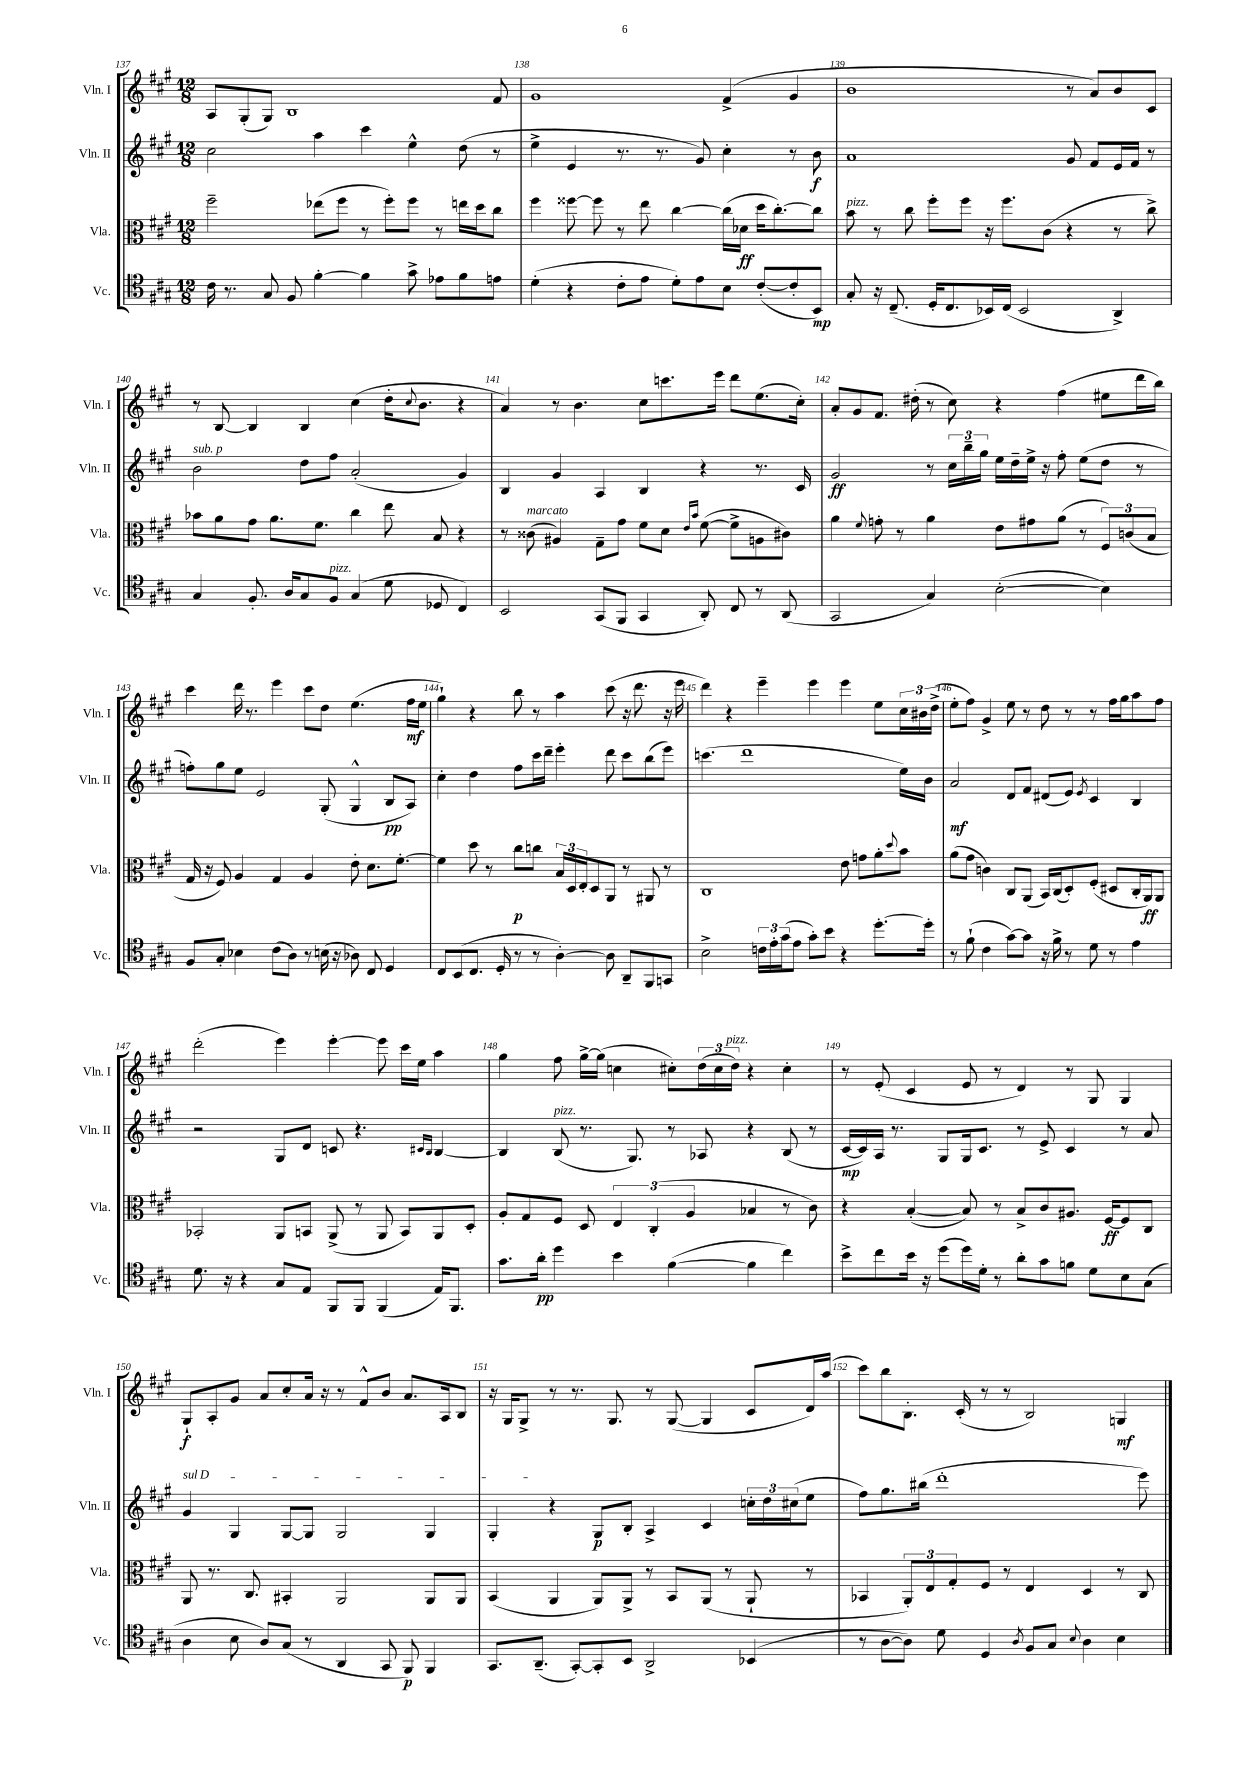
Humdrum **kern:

**kern	**kern	**kern	**kern
*staff4	*staff3	*staff2	*staff1
*clefC4	*clefC3	*clefG2	*clefG2
*k[f#c#g#]	*k[f#c#g#]	*k[f#c#g#]	*k[f#c#g#]
*M12/8	*M12/8	*M12/8	*M12/8
16c#	2ff#~	2cc#	8A
8.r	.	.	.
.	.	.	(8G#'
8G#	.	.	8G#)
8F#	.	.	1B
[4f#'	(8ee-	4aa	.
.	8ff#	.	.
4f#]	8r	4ccc#	.
.	8ff#')	.	.
8g#^	8ff#	4ee^^	.
8e-	8r	.	.
8f#	16ee	(8dd	.
.	16dd	.	.
8e	8cc#	8r	8f#
=	=	=	=
(4d'	4ff#	4ee^	1g#
4r	[8ff##	4e	.
.	8ff##]	.	.
8c#'	8r	8.r	.
8e	8ee	.	.
.	.	8.r	.
8d')	[4cc#	.	.
8e	.	8g#)	.
8B	(16cc#]	4cc#'	(4f#^
.	16d-	.	.
([8c#'	16dd	.	.
.	[8.cc#')	.	.
8c#']	.	8r	4g#
8BB)	8cc#]	8b	.
=	=	=	=
8G#'	8b	1a	1b
16r	8r	.	.
(8.C#~	.	.	.
.	8cc#	.	.
16D'	8ff#'	.	.
8.C#	.	.	.
.	8ff#	.	.
16BB-)	16r	.	.
(16C#	8.ff#	.	.
2BB-	.	.	.
.	(8c#	.	.
.	4r	8g#	8r
.	.	8f#	8a)
4AA^)	8r	16e	8b
.	.	16f#	.
.	8cc#^)	8r	8c#
=	=	=	=
4G#	8b-	2b	8r
.	8a	.	[8B
8.F#'	8g#	.	4B]
.	8.a	.	.
16A	.	.	.
8G#	.	8dd	4B
.	8.f#	.	.
8F#	.	8ff#	.
(4G#	4cc#	(2a'	(4cc#
8d	8ee	.	16dd'
.	.	.	8qqcc#
.	.	.	8.b
8D-	8B	.	.
4C#)	4r	4g#)	4r
=	=	=	=
2BB	8r	4B	4a)
.	(8c##	.	.
.	4A#)	4g#	8r
.	.	.	4.b
(8GG#	8G#~	4A	.
8FF#	8g#	.	.
4GG#	8f#	4B	8cc#
.	8d	.	8.ccc
.	16qqe	.	.
.	16qqb	.	.
8AA')	([8f#	4r	.
.	.	.	16eee
8C#	8f#^]	.	8ddd
8r	8A	8.r	(8.ee
(8AA	8c#)	.	.
.	.	16c#	16cc#')
=	=	=	=
2GG#	4a	2g#	8a'
.	.	.	8g#
.	8qqf#	.	.
.	8g'	.	8.f#
.	8r	.	.
.	.	.	(16dd#'
4G#)	4a	8r	8r
.	.	24cc#	8cc#)
.	.	24bb~	.
.	.	24gg#	.
([2B'	8e	16ee	4r
.	.	16dd~	.
.	8g#	16ee^	.
.	.	16r	.
.	(8a	8ff#'	(4ff#
.	8r	(8ee	.
4B])	12F#)	8dd	8ee#
.	(12c	.	.
.	.	8r	16ddd
.	12B	.	.
.	.	.	16bb)
=	=	=	=
8F#	16G#	8ff')	4ccc#
.	16r	.	.
8G#'	8F#)	8gg#	.
4B-	4A	8ee	16ddd
.	.	.	8.r
.	.	2e	.
(8c#	4G#	.	4eee
8A)	.	.	.
8r	4A	.	8ccc#
(16B	.	(8G#'	8dd
16r	.	.	.
8A-)	8e'	4G#^^	(4.ee
8C#	8.d	.	.
4D	.	8B	.
.	[8.f#'	.	.
.	.	8A)	16ff#
.	.	.	16ee
=	=	=	=
8C#	4f#]	4cc#'	4gg#`)
(8BB	.	.	.
8.C#	8dd	4dd	4r
.	8r	.	.
16D'	.	.	.
8r	8cc#	8ff#	8bb
8r	8cc	16ccc#	8r
.	.	16ddd~	.
[4A')	24B	4eee'	4aa
.	24D	.	.
.	24E'	.	.
.	8D	.	.
8A]	8AA	8ddd	(8ccc#
8AA~	8r	8ccc#	16r
.	.	.	8.ddd
8FF#	8AA#	(8bb	.
8GG	8r	8eee)	16r
.	.	.	16eee
=	=	=	=
2B^	1C#	(4.ccc	4ddd)
.	.	.	4r
.	.	1ddd	.
24c	.	.	4eee~
24e'	.	.	.
(24g#	.	.	.
8e	.	.	.
8g#')	.	.	4eee
8b	.	.	.
4r	8e	.	4eee
.	8g	.	.
[8.dd'	8a'	.	8ee
.	8qqdd	.	.
.	8b	16ee)	24cc#
.	.	.	24b#
16dd']	.	16b	.
.	.	.	(24dd^
=	=	=	=
8r	(8a	2a	8ee'
(8f#`	8g#	.	8ff#)
4c#	4c)	.	4g#^
[8g#)	8C#	8d	8ee
8g#]	(8AA	8f#	8r
16r	16BB)	(8d#	8dd
16f#^	(16C#	.	.
8r	8D')	8e)	8r
.	.	8qe	.
8d	(8F#'	4c#	8r
8r	8D#	.	16ff#
.	.	.	16gg#
4e	16C#'	4B	8aa
.	16AA)	.	.
.	8AA	.	8ff#
=	=	=	=
8.d	2BB-'	2r	(2ddd'
16r	.	.	.
4r	.	.	.
8G#	8AA	8G#	4eee)
8E	8BB	8d	.
8FF#	(8AA^	8c	[4eee'
8FF#	8r	4.r	.
(4FF#	8AA	.	8eee]
.	8BB)	.	16ccc#
.	.	.	16ee
.	.	16qqc#	.
.	.	16qqB	.
16E)	8AA	[4B	4aa
8.FF#	.	.	.
.	8D'	.	.
=	=	=	=
8.g#	8A'	4B]	4gg#
.	8G#	.	.
16a'	.	.	.
4dd	8F#	(8B	8ff#
.	8D	8.r	[16gg#^
.	.	.	(16gg#]
4b	6E	.	4cc
.	.	8.G#)	.
.	(6C#'	.	.
([4f#	.	8r	8cc#')
.	6A	.	.
.	.	8A-	(24dd
.	.	.	24cc#
.	.	.	24dd)
4f#]	4B-	4r	4r
4cc#)	8r	(8B	4cc#'
.	8c#)	8r	.
=	=	=	=
8b^	4r	[16c#	8r
.	.	16c#])	.
8cc#	.	16A	(8e'
.	.	8.r	.
16b	([4B'	.	4c#
16r	.	.	.
(8dd	.	8G#	.
16dd)	8B])	16G#	8e
16d'	.	8.c#	.
8r	8r	.	8r
8a'	8B^	8r	4d)
8g#	8c#	8e^	.
8f	8.A#	4c#	8r
8d	.	.	8G#
.	[16F#	.	.
8B	8F#]	8r	4G#
(8G#	8C#	8a	.
=	=	=	=
4A	8AA	4g#	8G#`
.	8.r	.	8A'
8B	.	4G#	8g#
.	8.C#	.	.
8A)	.	.	8a
(8G#	4BB#'	[8G#	8cc#'
8r	.	8G#]	16a
.	.	.	16r
4AA	2AA	2G#	8r
.	.	.	8f#^^
8GG#	.	.	8b
8FF#)	.	.	8.a
4FF#	8AA	4G#	.
.	.	.	16A
.	8AA	.	8B
=	=	=	=
8.GG#	(4BB	4G#'	16r
.	.	.	16G#
.	.	.	8G#^
(8.AA~	.	.	.
.	4AA	4r	8r
[8GG#')	.	.	8.r
8GG#']	8AA)	8G#	.
.	.	.	8.G#
8BB	8AA^	8B'	.
2AA^	8r	4A^	8r
.	8BB	.	([8G#
.	(8AA	4c#	4G#]
.	8r	.	.
(4BB-	8AA`	24cc'	8c#
.	.	24dd	.
.	.	(24cc#	.
.	8r	8ee	16d)
.	.	.	(16aa
=	=	=	=
8r	4BB-	8ff#)	8ccc#)
[8A	.	8.gg#	8bb
8A])	12AA')	.	8.B'
.	.	(16bb#	.
.	12E	.	.
8d	.	1ddd'	.
.	12G#'	.	.
.	.	.	(16c#'
4D	8F#	.	8r
.	8r	.	8r
8qA	.	.	.
8F#	4E	.	2B)
8G#	.	.	.
8qqB	.	.	.
4A	4D	.	.
4B	8r	.	4G
.	8C#	8eee)	.
==	==	==	==
*-	*-	*-	*-
